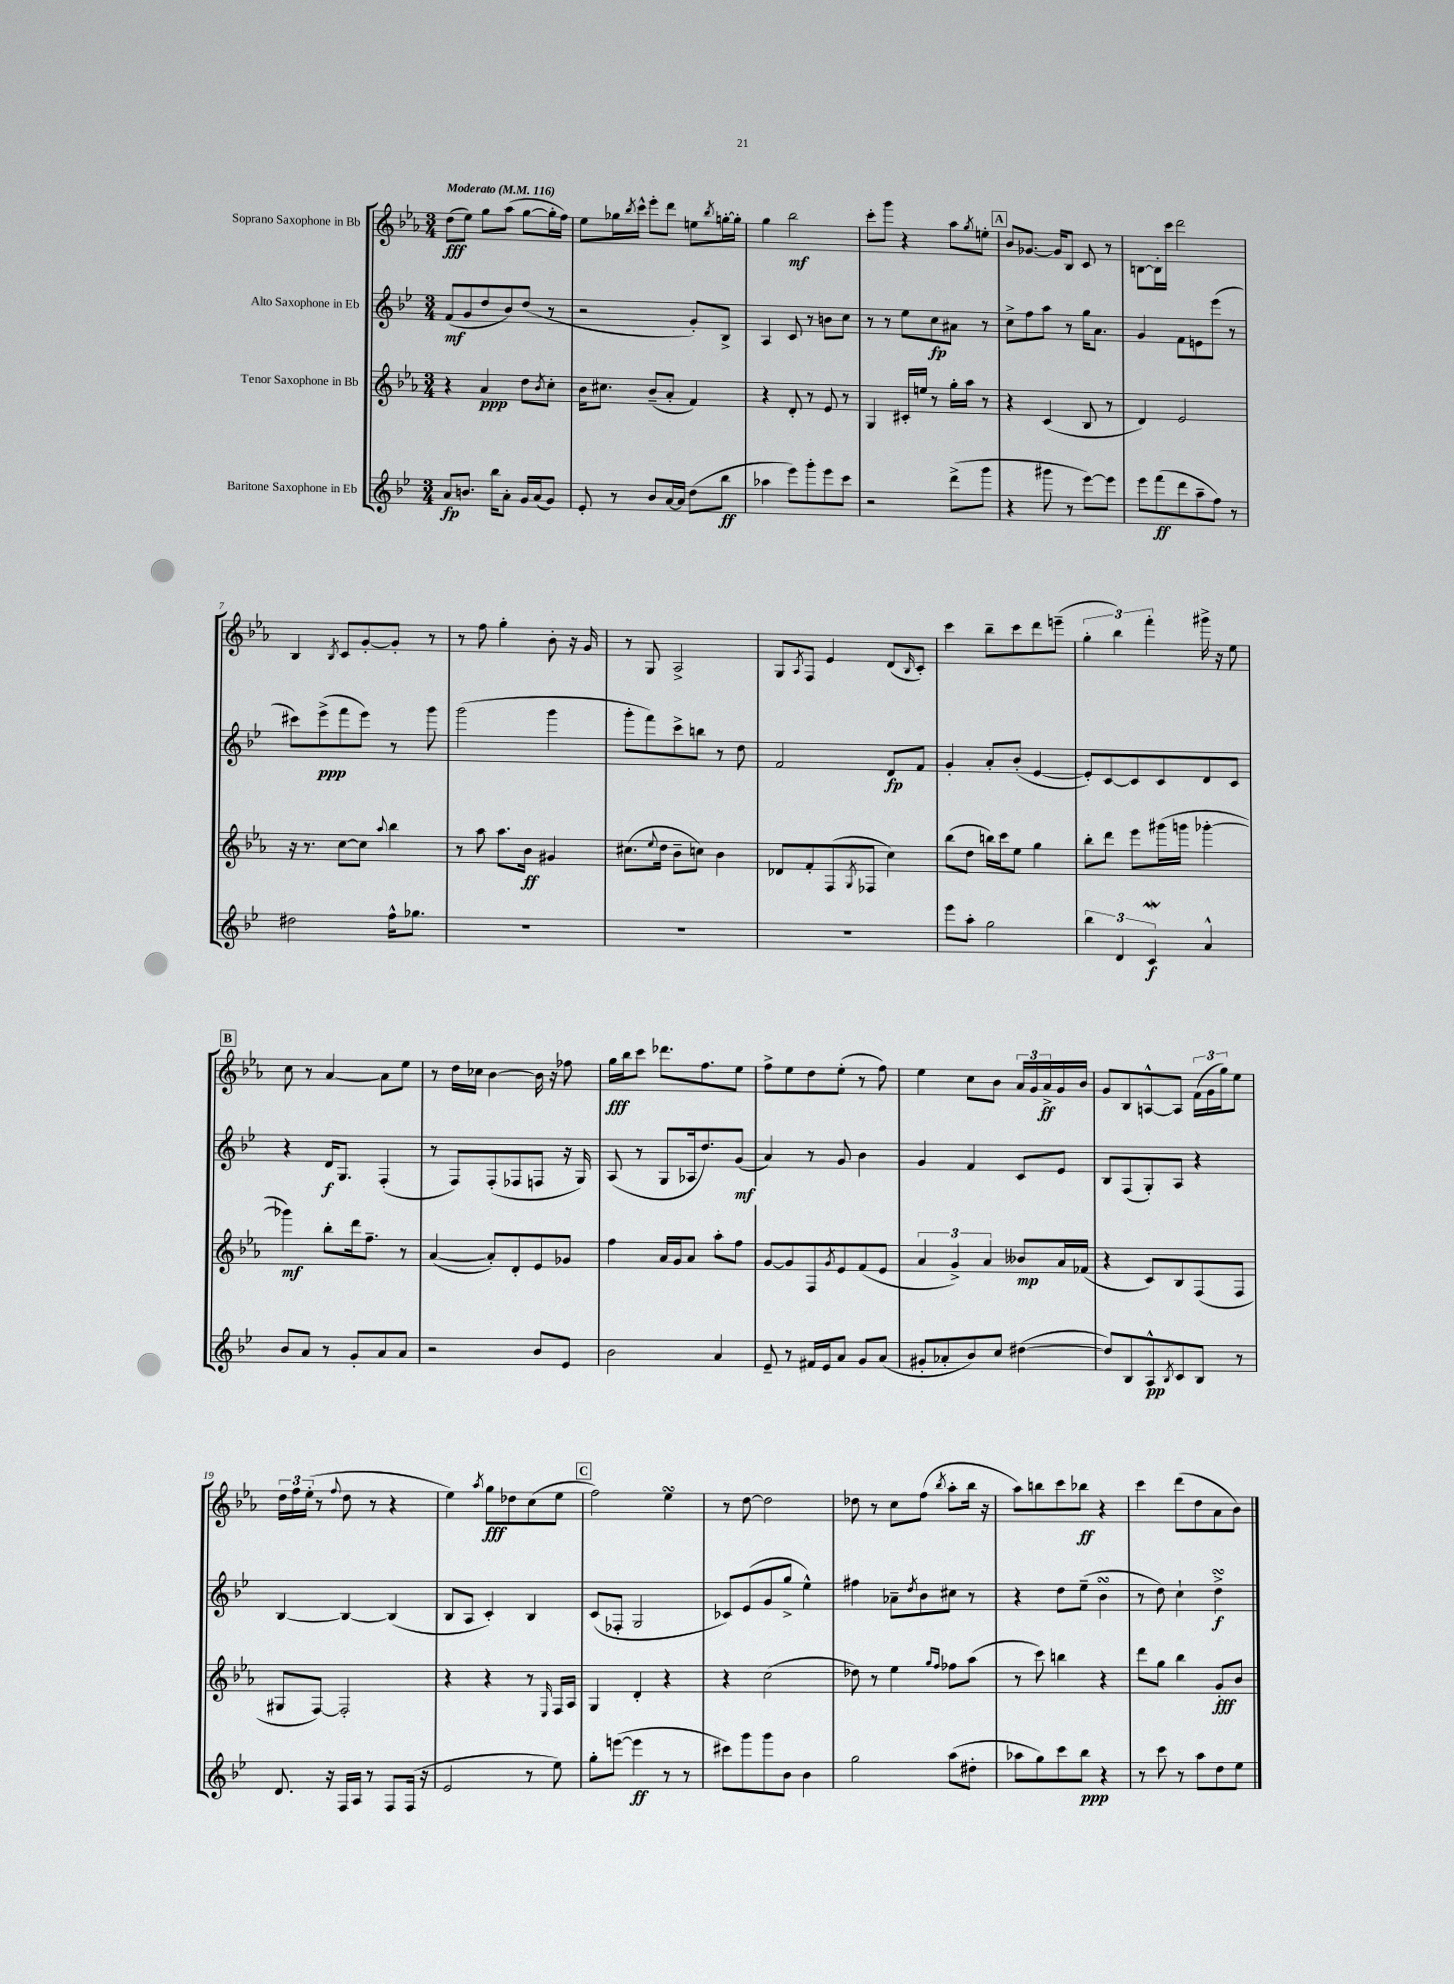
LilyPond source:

<<
\new StaffGroup <<
\new Staff = "s0" \with { instrumentName = "Soprano Saxophone in Bb" } {
    \clef treble \key ees \major \numericTimeSignature \time 3/4 \tempo "Moderato" 4 = 116
    d''8\fff( ees''8) g''8 aes''8( g''8~ g''16-. f''16) |
    ees''8 ges''16 \acciaccatura { bes''8 } c'''16-^ ees'''8-. d'''8 e''8 \acciaccatura { bes''8 } g''16~-. g''16-. |
    g''4 bes''2\mf |
    c'''8-. g'''8 r4 aes''8 \acciaccatura { g''8 } e''8-. |
    \mark \markup { \box "A" } bes'8 ges'8.~ ges'16 bes8 c'8 r8 |
    b8~ b16-. c'''16 d'''2 |
    bes4 \acciaccatura { bes8 } c'8 g'8~-. g'8-. r8 |
    r8 f''8 g''4-. bes'8-. r16 g'16 |
    r8 g8 aes2-> |
    g8 \acciaccatura { aes8 } f8 ees'4 d'8( \grace { bes16 } c'8-.) |
    c'''4 bes''8-- c'''8 d'''8 e'''8--( |
    \tuplet 3/2 { g''4-. bes''4) f'''4-. } gis'''16-> r16 ees''8 |
    \mark \markup { \box "B" } c''8 r8 aes'4~ aes'8 ees''8 |
    r8 d''16 ces''16 bes'4~ bes'16 r16 fes''8 |
    g''16\fff bes''16 c'''8 des'''8. f''8. ees''8 |
    f''8-> ees''8 d''8 ees''8-.( r8 f''8) |
    ees''4 c''8 bes'8 \tuplet 3/2 { aes'16 g'16 aes'16->\ff } g'16 bes'16 |
    g'8 bes8 a8~-^ a8 \tuplet 3/2 { f'16( g'16 g''16) } ees''8 |
    \tuplet 3/2 { d''16 f''16 ees''16-.( } r8 \appoggiatura { f''8 } d''8 r8 r4 |
    ees''4) \acciaccatura { aes''8 } g''8\fff des''8 c''8( ees''8 |
    \mark \markup { \box "C" } f''2) ees''4\turn |
    r8 d''8~ d''2 |
    des''8 r8 c''8 f''8( \acciaccatura { bes''8 } aes''8-. bes''16 r16 |
    aes''8) b''8 c'''8 bes''8\ff r4 |
    c'''4 d'''8( d''8 aes'8 bes'8) \bar "|." |
}
\new Staff = "s1" \with { instrumentName = "Alto Saxophone in Eb" } {
    \clef treble \key bes \major \numericTimeSignature \time 3/4
    f'8\mf( g'8 d''8 bes'8) d''8( r8 |
    r2 g'8-.) bes8-> |
    a4 c'8 r8 b'8 c''8 |
    r8 r8 ees''8 c''8\fp ais'8 r8 |
    \mark \markup { \box "A" } c''8-> f''8 a''8 r8 g''16 a'8. |
    g'4 f'8 e'8 ees'''8( r8 |
    cis'''8) ees'''8->\ppp( f'''8 ees'''8) r8 g'''8 |
    g'''2( g'''4 |
    g'''8-. f'''8) c'''8-> b''8 r8 d''8 |
    f'2 d'8\fp f'8 |
    g'4-. a'8-. bes'8-.( ees'4~ |
    ees'8-.) c'8~ c'8 c'8 d'8 c'8 |
    \mark \markup { \box "B" } r4 d'16\f g8. f4-.( |
    r8 f8) f8-.( fes8 f8 r16 g16) |
    a8( r8 g8 aes16 d''8.) g'8\mf( |
    a'4) r8 g'8 bes'4 |
    g'4 f'4 c'8 ees'8 |
    bes8 f8( g8-.) a8 r4 |
    bes4~ bes4~ bes4( |
    bes8 a8 c'4-.) bes4 |
    \mark \markup { \box "C" } c'8( fes8-. g2 |
    ces'8) ees'8( g'8 g''8-> ees''4-^) |
    fis''4 aes'8-- \acciaccatura { d''8 } bes'8 cis''8 r8 |
    r4 d''8 ees''8--( bes'4\turn |
    r8 d''8) c''4-! d''4->\turn\f \bar "|." |
}
\new Staff = "s2" \with { instrumentName = "Tenor Saxophone in Bb" } {
    \clef treble \key ees \major \numericTimeSignature \time 3/4
    r4 aes'4\ppp d''8 \acciaccatura { bes'8 } c''8-. |
    bes'16 cis''8. bes'8--( aes'8-. f'4) |
    r4 d'8-. r8 ees'8 r8 |
    g4 cis'16-. e''16 r8 g''16-. aes''16 r8 |
    \mark \markup { \box "A" } r4 c'4( bes8 r8 |
    d'4) ees'2 |
    r16 r8. c''8~ c''8 \appoggiatura { aes''8 } bes''4 |
    r8 aes''8 aes''8. bes'16\ff gis'4 |
    cis''8.( \appoggiatura { ees''8 } d''16 bes'8-- c''8) bes'4 |
    des'8 f'8-. f8( \acciaccatura { g8 } fes8 c''4) |
    bes''8( d''8 b''16) c'''16 ees''8 g''4 |
    bes''8-. d'''8 ees'''8 gis'''16( g'''16 ges'''4~-. |
    \mark \markup { \box "B" } ges'''4\mf) bes''8-. d'''16 f''8.-- r8 |
    aes'4~( aes'8-.) d'8-. ees'8 ges'8 |
    f''4 aes'16 g'16 aes'8 aes''8-. f''8 |
    g'8~ g'8 f8 \acciaccatura { g'8 } ees'8 f'8( ees'8 |
    \tuplet 3/2 { aes'4 g'4->) aes'4 } beses'8\mp aes'16 fes'16( |
    r4 c'8) bes8 f8( f8 |
    gis8 f8~) f2-. |
    r4 r4 r8 \grace { ees16 } f16 aes16 |
    \mark \markup { \box "C" } g4 d'4-. r4 |
    r4 c''2( |
    des''8) r8 ees''4 \grace { g''16 f''16 } fes''8 aes''8( |
    r8 c'''8) b''4 r4 |
    d'''8 g''8 bes''4 g'8-.\fff bes'8 \bar "|." |
}
\new Staff = "s3" \with { instrumentName = "Baritone Saxophone in Eb" } {
    \clef treble \key bes \major \numericTimeSignature \time 3/4
    a'8\fp b'8. bes''16 a'8-. g'16 a'16( g'8) |
    ees'8-. r8 bes'8 a'16~ a'16 d''8( bes''8\ff |
    aes''4 ees'''8) g'''8-. ees'''8 c'''8 |
    r2 d'''8->( g'''8 |
    \mark \markup { \box "A" } r4 gis'''8 r8 ees'''8~) ees'''8 |
    ees'''8 f'''8\ff( d'''8 a''8-- f''8) r8 |
    dis''2 f''16-^ ges''8. |
    R2. |
    R2. |
    R2. |
    ees'''8 a''8-. g''2 |
    \tuplet 3/2 { bes''4 d'4 c'4\mordent\f } a'4-^ |
    \mark \markup { \box "B" } bes'8 a'8 r8 g'8-. a'8 a'8 |
    r2 bes'8 ees'8 |
    bes'2 a'4 |
    ees'8-- r8 fis'16 ees'16 a'8 g'8 a'8( |
    gis'8-. aes'8-. bes'8) c''8 dis''4~( |
    dis''8) bes8 a8-^\pp \acciaccatura { bes8 } c'8 bes8 r8 |
    d'8. r16 f16 a16 r8 f8 f16( r16 |
    ees'2 r8 ees''8) |
    \mark \markup { \box "C" } g''8-. e'''8~( e'''4\ff r8 r8 |
    cis'''8) g'''8 g'''8 bes'8 bes'4 |
    g''2 a''8( dis''8-. |
    aes''8 g''8) c'''8 bes''8\ppp r4 |
    r8 c'''8 r8 a''8 d''8 ees''8 \bar "|." |
}
>>
>>
